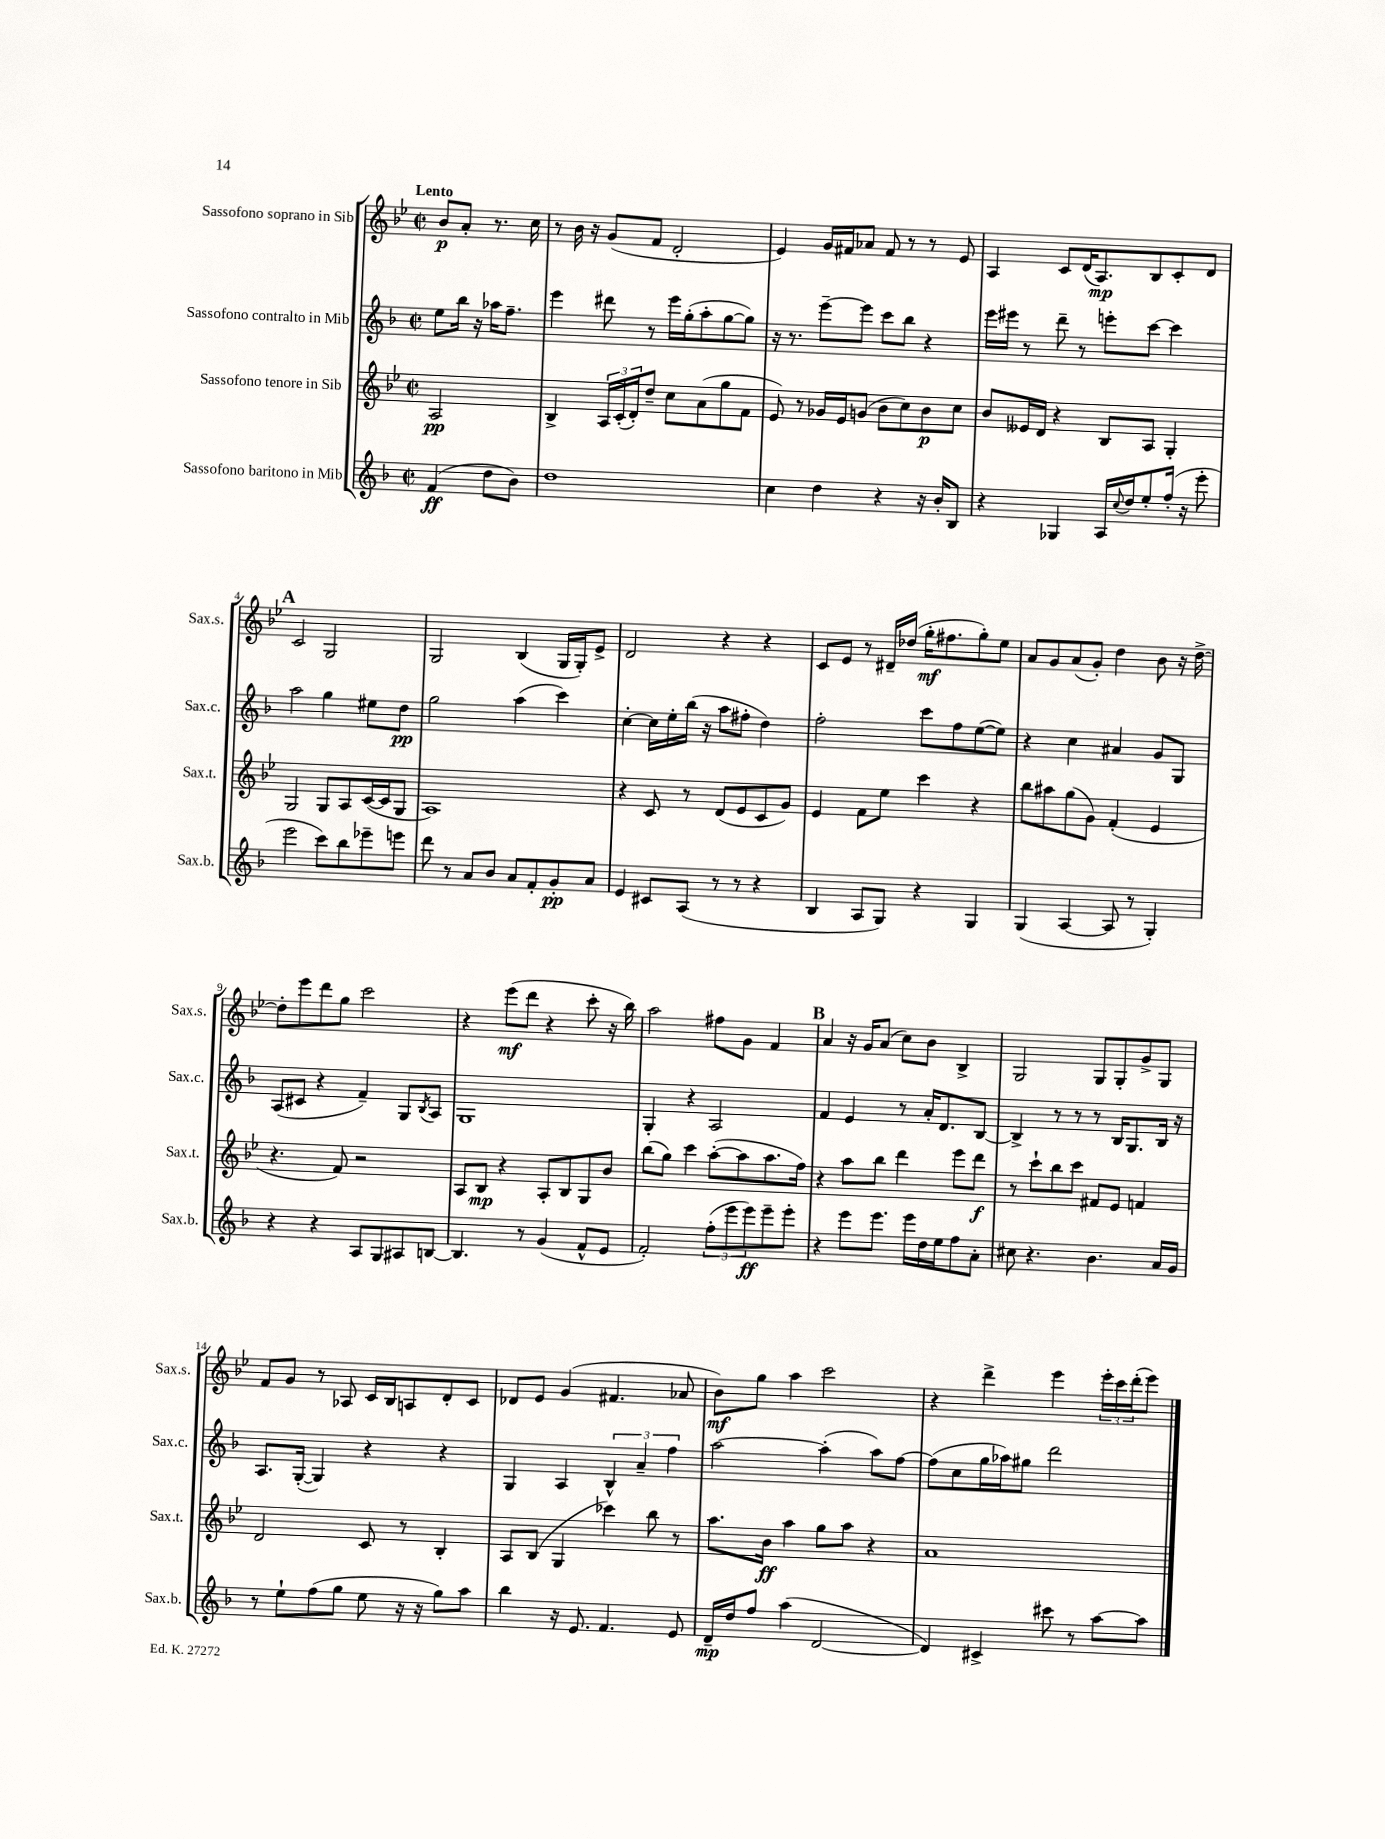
<<
\new StaffGroup <<
\new Staff = "s0" \with { instrumentName = "Sassofono soprano in Sib" shortInstrumentName = "Sax.s." } {
    \clef treble \key bes \major \defaultTimeSignature \time 2/2 \partial 2 \tempo "Lento"
    bes'8\p a'8-. r8. c''16 |
    r8 bes'16 r16 g'8( f'8 d'2-. |
    ees'4) g'16 fis'16 aes'8 fis'8 r8 r8 ees'8 |
    a4 c'8 d'16( a8.\mp) bes8 c'8-. d'8 |
    \mark \markup { \bold "A" } c'2 g2 |
    g2 bes4( g16 g16-.) ees'8-> |
    d'2 r4 r4 |
    c'8 ees'8 r8 dis'16-- des''16( g''16-.\mf fis''8. g''8-.) ees''8 |
    a'8 g'8 a'8( g'8-.) d''4 bes'8 r16 d''16~-> |
    d''8-. ees'''8 d'''8 g''8 c'''2 |
    r4 ees'''8\mf( d'''8 r4 c'''8-. r16 bes''16) |
    a''2 fis''8 g'8 f'4 |
    \mark \markup { \bold "B" } a'4 r16 g'16 a'8( c''8) bes'8 bes4-> |
    g2 g8 g8-. g'8-> g8 |
    f'8 g'8 r8 aes8 c'16 bes16 a8 d'8-. c'8 |
    des'8 ees'8 g'4( fis'4. aes'8 |
    bes'8\mf) g''8 a''4 c'''2 |
    r4 d'''4-> ees'''4 \tuplet 3/2 { ees'''16-. c'''16 d'''16-.( } ees'''8) \bar "|." |
}
\new Staff = "s1" \with { instrumentName = "Sassofono contralto in Mib" shortInstrumentName = "Sax.c." } {
    \clef treble \key f \major \defaultTimeSignature \time 2/2 \partial 2
    e''8 bes''16 r16 aes''16 f''8.-- |
    e'''4 dis'''8 r8 e'''16 g''16-.( a''8-. g''8~ g''8) |
    r16 r8. e'''8~-- e'''8 c'''8 bes''8 r4 |
    e'''16 eis'''16 r8 d'''8-- r8 e'''8-. c'''8~ c'''4 |
    \mark \markup { \bold "A" } a''2 g''4 eis''8 d''8\pp |
    g''2 a''4( c'''4) |
    c''4~-. c''16 e''16-. bes''16( r16 a''8 fis''8-. d''4) |
    f''2-. c'''8 f''8 e''8~( e''8) |
    r4 c''4 ais'4 g'8 g8 |
    a8( cis'8 r4 f'4--) g8 \acciaccatura { bes8 } a8 |
    g1 |
    g4-. r4 a2 |
    \mark \markup { \bold "B" } f'4 e'4 r8 a'16-. d'8. bes8~ |
    bes4-> r8 r8 r8 bes16 g8. bes16 r16 |
    a8. g16~-.( g4) r4 r4 |
    g4 a4 \tuplet 3/2 { bes4-^ a'4-- f''4 } |
    a''2~ a''4-.( a''8) f''8~ |
    f''8( c''8 g''16 aes''16) gis''8 d'''2 \bar "|." |
}
\new Staff = "s2" \with { instrumentName = "Sassofono tenore in Sib" shortInstrumentName = "Sax.t." } {
    \clef treble \key bes \major \defaultTimeSignature \time 2/2 \partial 2
    a2\pp |
    bes4-> \tuplet 3/2 { a16 c'16-.( d'16-.) } d''8-- c''8 a'8( g''8 f'8 |
    ees'8) r8 ges'16 ees'16 g'8( bes'8 c''8) bes'8\p c''8 |
    bes'8 eeses'16 d'16 r4 bes8 a8 g4-. |
    \mark \markup { \bold "A" } g2 g8 a8 c'16~( c'16 g8 |
    a1) |
    r4 c'8 r8 d'8( ees'8 c'8 g'8) |
    ees'4 f'8 ees''8 c'''4 r4 |
    bes''8 ais''8 g''8( g'8) f'4-.( ees'4 |
    r4. f'8) r2 |
    a8 bes8\mp r4 a8-. bes8 g8 bes'8 |
    bes''8( g''8) c'''4 a''8~-.( a''8 a''8. f''16) |
    \mark \markup { \bold "B" } r4 a''8 bes''8 d'''4 ees'''8 d'''8\f |
    r8 c'''8-! bes''8 c'''8 fis'8 ees'8 f'4 |
    d'2 c'8 r8 bes4-. |
    a8 bes8( g4 ces'''4) bes''8 r8 |
    a''8. bes'16\ff a''4 g''8 a''8 r4 |
    a'1 \bar "|." |
}
\new Staff = "s3" \with { instrumentName = "Sassofono baritono in Mib" shortInstrumentName = "Sax.b." } {
    \clef treble \key f \major \defaultTimeSignature \time 2/2 \partial 2
    f'4\ff( d''8 bes'8) |
    d''1 |
    c''4 d''4 r4 r16 bes'16-. bes8 |
    r4 ges4 a16 \appoggiatura { c''8 } d''16 e''8-. f''16-.( r16 e'''8-. |
    \mark \markup { \bold "A" } e'''2 c'''8) bes''8 ees'''8-- e'''8 |
    d'''8 r8 a'8 bes'8 a'8 f'8-. g'8-.\pp a'8 |
    e'4 cis'8 a8( r8 r8 r4 |
    bes4 a8 g8) r4 g4 |
    g4( a4~ a8 r8 g4-.) |
    r4 r4 a8 g8 ais8 b8~ |
    b4. r8 g'4( f'8-^ e'8 |
    f'2-.) \tuplet 3/2 { f''8-.( e'''8 e'''8\ff) } e'''8-- e'''8-. |
    \mark \markup { \bold "B" } r4 e'''8 e'''8. e'''16 d''16 e''16 f''8 a'8-. |
    cis''8 r4. bes'4. a'16 g'16 |
    r8 e''8-! f''8( g''8 e''8 r16 r16 g''8) a''8 |
    bes''4 r16 e'8. f'4. e'8 |
    d'16--\mp d''16 f''8 a''4( d'2~ |
    d'4) cis'4-> cis'''8 r8 a''8~ a''8 \bar "|." |
}
>>
>>
